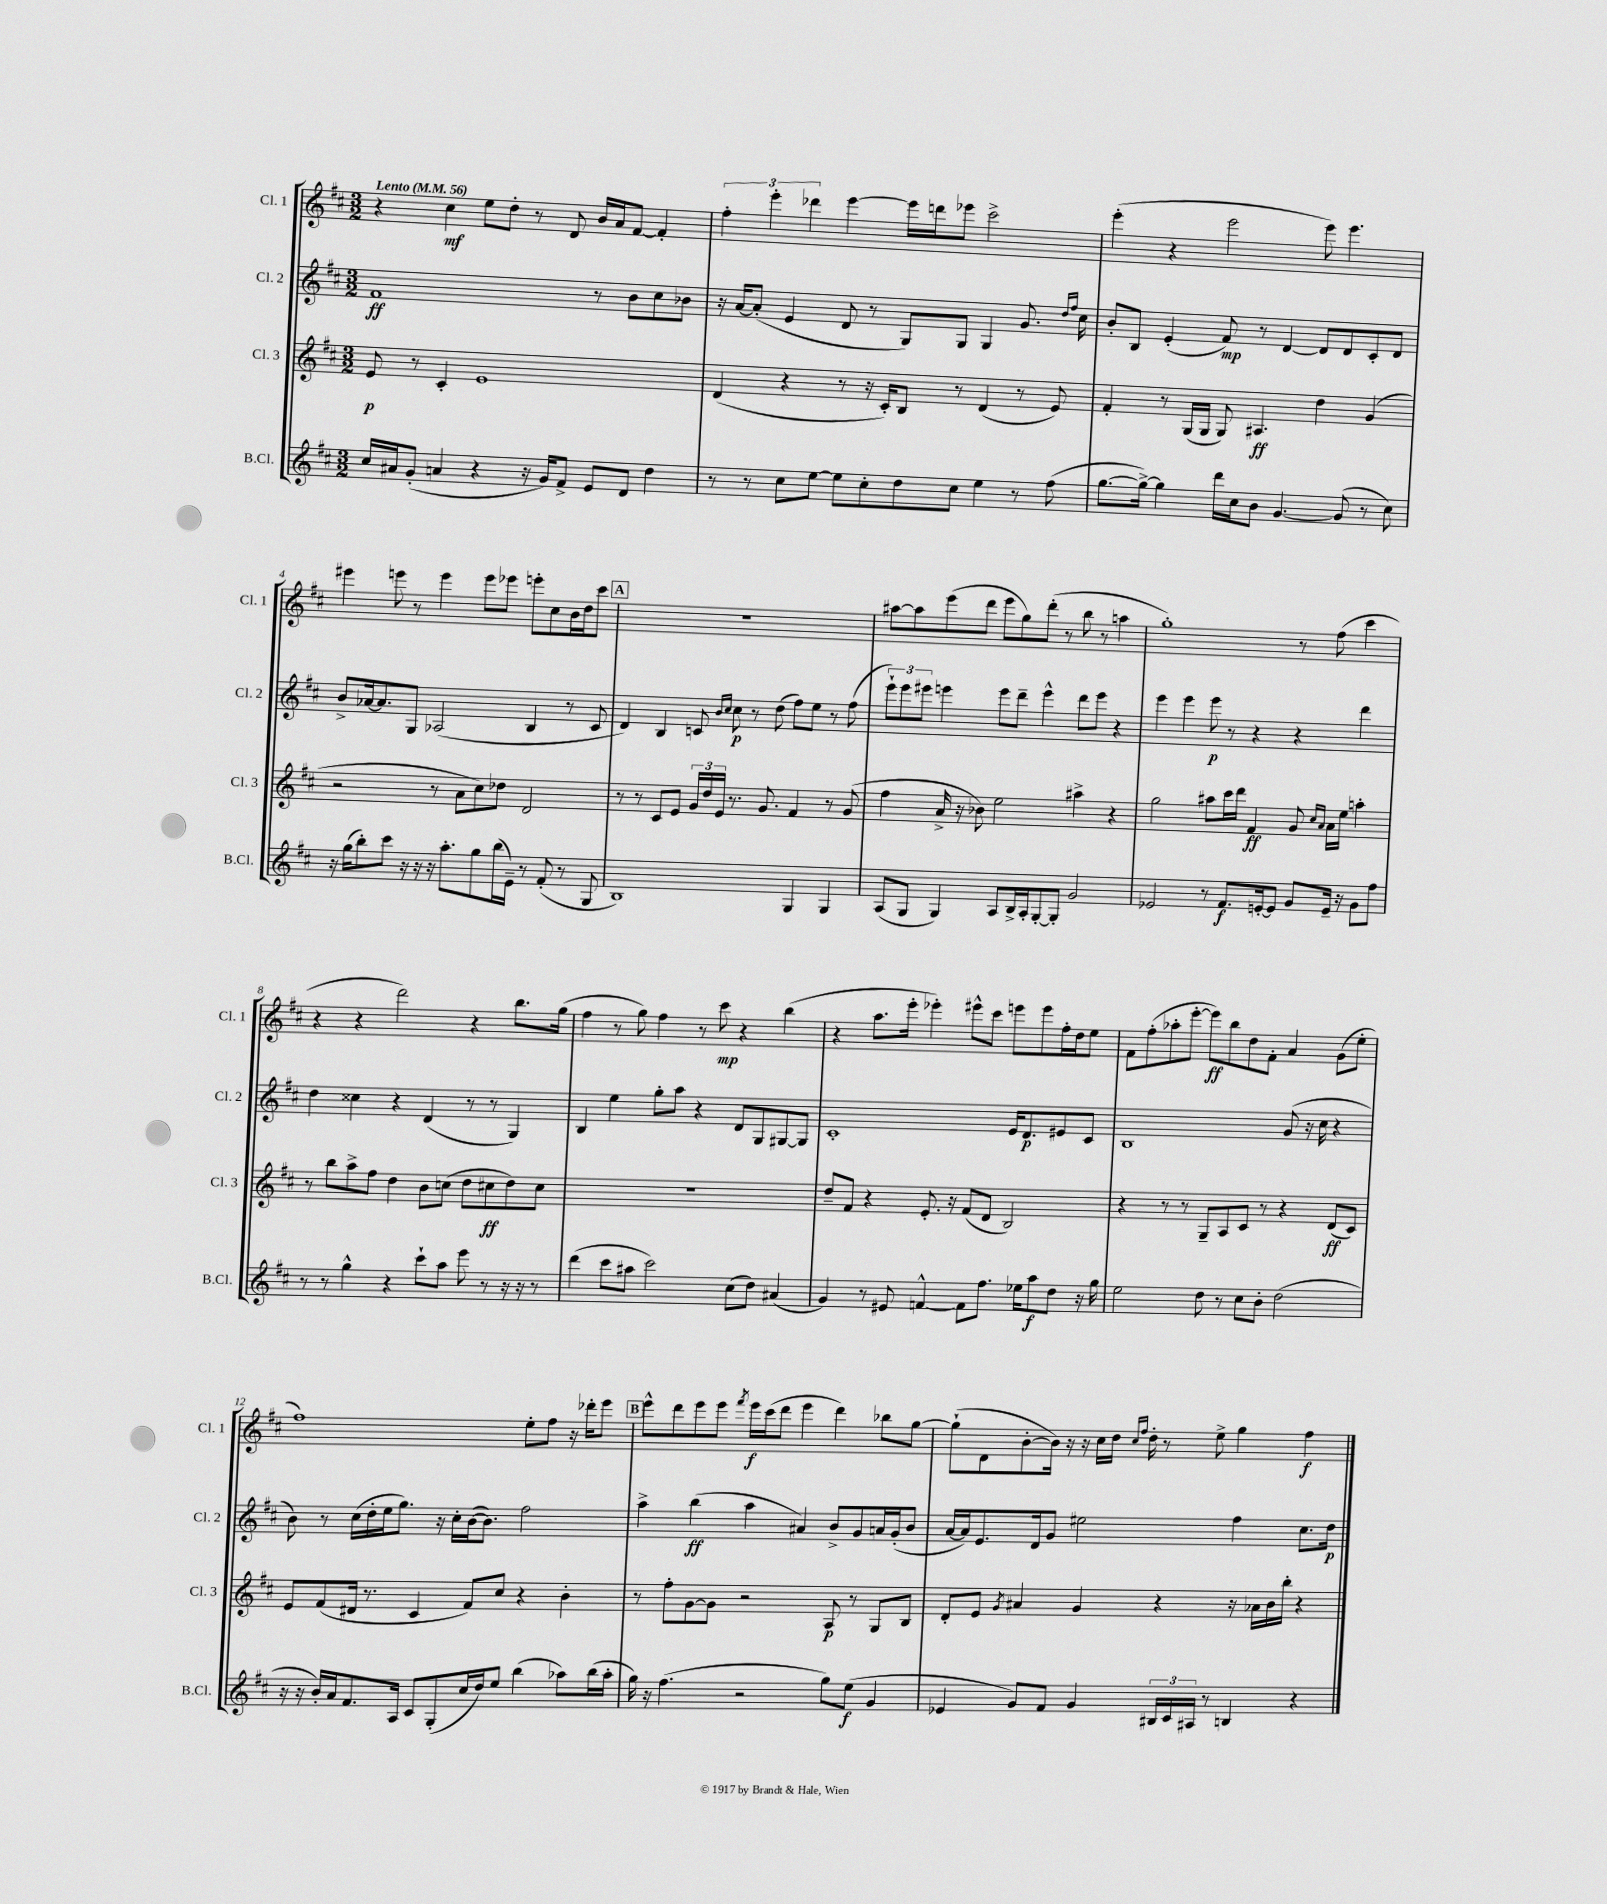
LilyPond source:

<<
\new StaffGroup <<
\new Staff = "s0" \with { instrumentName = "Cl. 1" shortInstrumentName = "Cl. 1" } {
    \clef treble \key d \major \numericTimeSignature \time 3/2 \tempo "Lento" 4 = 56
    r4 cis''4\mf e''8 d''8-. r8 d'8 b'16 a'16 fis'8~ fis'4-. |
    \tuplet 3/2 { fis''4-. e'''4-. des'''4 } e'''4~ e'''16 d'''16 ees'''8 cis'''2-> |
    e'''4-.( r4 e'''2 e'''8) e'''4. |
    eis'''4 e'''8 r8 e'''4 e'''8 ees'''8 e'''8-. cis''8 b'16 d''16 cis'''8 |
    \mark \markup { \box "A" } R1. |
    ais''8~ ais''8 e'''8( d'''8 e'''8 g''8) d'''8-.( r8 b''8 r8 a''4 |
    g''1-.) r8 fis''8( cis'''4 |
    r4 r4 d'''2) r4 b''8. g''16( |
    fis''4 r8 g''8) fis''4 r8 cis'''8\mp r4 b''4( |
    r4 a''8. e'''16-. ees'''4-.) eis'''8-^ cis'''8 e'''8 e'''8 fis''16-. d''16 e''8 |
    fis'8 fis''8-.( aes''8-. e'''8~-. e'''8\ff) b''8 d''8 fis'8-. a'4 g'8( e''8-. |
    fis''1) e''8-. fis''8 r16 des'''16-. e'''8 |
    \mark \markup { \box "B" } e'''8-^ d'''8 e'''8 e'''8 \acciaccatura { fis'''8 } e'''16\f cis'''16( d'''8 e'''4 d'''4) bes''8 g''8~ |
    g''8-!( d'8 b'8~-. b'16) r16 r16 cis''16 d''16 \grace { cis''16 fis''16 } d''16-. r8 e''8-> g''4 fis''4\f \bar "|." |
}
\new Staff = "s1" \with { instrumentName = "Cl. 2" shortInstrumentName = "Cl. 2" } {
    \clef treble \key d \major \numericTimeSignature \time 3/2
    fis'1\ff r8 b'8 cis''8 bes'8 |
    r16 a'16~ a'8-.( e'4 d'8 r8 g8) g8 g4 g'8. \grace { d''16 fis''16 } cis''16 |
    b'8-. b8 e'4-.( fis'8\mp) r8 d'4~ d'8 d'8 cis'8-. d'8 |
    b'8-> aes'16~ aes'8. g8 aes2( b4 r8 cis'8 |
    \mark \markup { \box "A" } d'4) b4 c'8 \grace { b'16 cis''16 } cis''8\p r8 d''8( fis''8) e''8 r8 fis''8( |
    \tuplet 3/2 { e'''8-!) e'''8 eis'''8 } e'''4 e'''8 d'''8-- e'''4-^ d'''8 e'''8 r4 |
    e'''4 e'''4 e'''8\p r8 r4 r4 d'''4 |
    d''4 cisis''4 r4 d'4( r8 r8 g4) |
    b4 e''4 g''8-. a''8 r4 d'8 g8 gis8~ gis8 |
    cis'1-. e'16 d'8.\p eis'8 cis'8 |
    b1 g'8( r16 cis''16 r4 |
    b'8) r8 cis''16( d''16-. e''16 g''8.) r16 cis''16-. b'16~( b'8.) fis''2 |
    \mark \markup { \box "B" } a''4-> b''4\ff( a''4 ais'4) b'8-> g'8 a'16 g'16-.( b'8 |
    a'16~ a'16) e'8. d'16 g'8 eis''2 fis''4 cis''8. d''16\p \bar "|." |
}
\new Staff = "s2" \with { instrumentName = "Cl. 3" shortInstrumentName = "Cl. 3" } {
    \clef treble \key d \major \numericTimeSignature \time 3/2
    e'8\p r8 cis'4-. e'1 |
    d'4( r4 r8 r16 cis'16-.) b8 r8 d'4( r8 e'8) |
    fis'4-. r8 g16( g16 g8) ais4.\ff d''4 g'4( |
    r2 r8 a'8 cis''8) des''8 d'2 |
    \mark \markup { \box "A" } r8 r8 cis'8 e'8 \tuplet 3/2 { g'16 d''16 e'16 } r8. g'8. fis'4 r8 g'8( |
    fis''4 a'16-> r16 bes'8) e''2 ais''4-> r4 |
    g''2 ais''8 cis'''16 d'''16 fis'4\ff g'8 \grace { cis''16 a'16 } a'16 e''16 a''4-. |
    r8 b''8 a''8-> fis''8 d''4 b'8 c''8( d''8 cis''8\ff d''8) cis''8 |
    R1. |
    d''8-- fis'8 r4 e'8.-. r16 fis'8( d'8 b2) |
    r4 r8 r8 g8-- a8 cis'8 r8 r4 d'8\ff( cis'8) |
    e'8 fis'8( dis'16 r8. cis'4 fis'8) cis''8 r4 b'4-. |
    \mark \markup { \box "B" } r8 fis''8-. g'8~ g'8 r2 a8\p r8 g8 b8 |
    d'8-. e'8 \acciaccatura { g'8 } ais'4 g'4 r4 r16 aes'16 b'16 b''16-. r4 \bar "|." |
}
\new Staff = "s3" \with { instrumentName = "B.Cl." shortInstrumentName = "B.Cl." } {
    \clef treble \key d \major \numericTimeSignature \time 3/2
    cis''16 ais'16 g'8-.( a'4 r4 r16 g'16) fis'8-> e'8 d'8 d''4 |
    r8 r8 cis''8 e''8~ e''8 cis''8-. d''8 cis''8 e''4 r8 fis''8( |
    g''8.~ g''16~->) g''4 d'''16 cis''16 b'8 g'4.~ g'8( r8 cis''8) |
    r16 g''16( b''8-.) cis'''8 r16 r16 r16 a''8.-. g''8 b''16( e'16--) r8 fis'8-.( r8 g8 |
    \mark \markup { \box "A" } b1) g4 g4 |
    a8( g8 g4) a8 b16-> a16-. g8~-. g8-. g'2 |
    ees'2 r8 fis'8.\f e'16~-. e'8 g'8 e'16-- r16 g'8 fis''8 |
    r8 r8 g''4-^ r4 cis'''8-! a''8 e'''8 r8 r16 r16 r8 |
    d'''4( cis'''8 ais''8 cis'''2) cis''8( d''8) ais'4( |
    g'4) r8 eis'8 f'4~-^ f'8 fis''8. ees''16 a''8\f d''8 r16 g''16 |
    e''2 d''8 r8 cis''8 b'8-. d''2( |
    r16 r16 b'16-.) a'16 fis'8. a16 cis'8 g8-.( cis''16 d''16) e''8 b''4( aes''8) b''16( aes''16-. |
    \mark \markup { \box "B" } g''16) r16 fis''4.( r2 g''8) e''8\f( g'4 |
    ees'4 g'8) fis'8 g'4 \tuplet 3/2 { bis16 cis'16 ais16 } r8 b4 r4 \bar "|." |
}
>>
>>
